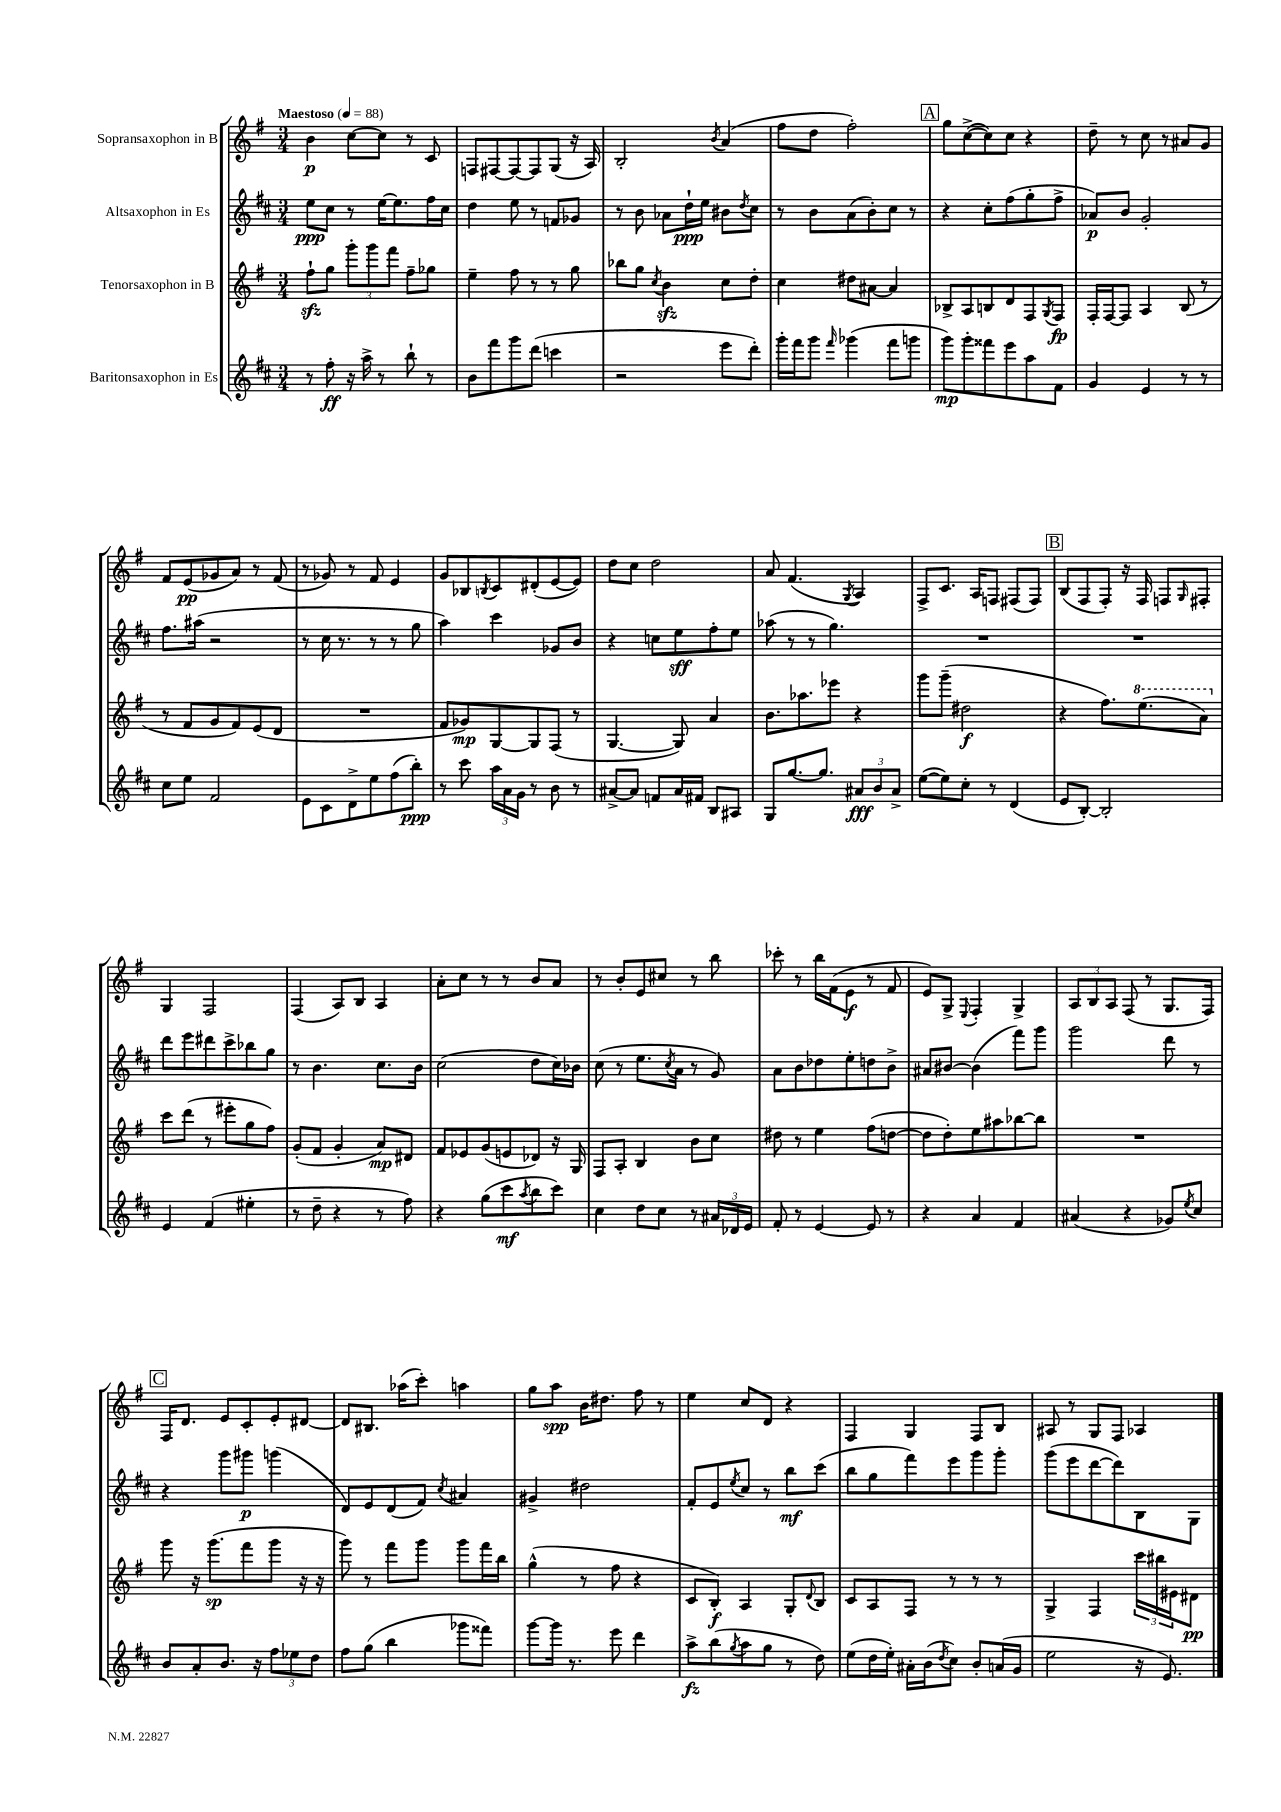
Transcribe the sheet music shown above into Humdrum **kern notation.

**kern	**kern	**kern	**kern
*staff4	*staff3	*staff2	*staff1
*clefG2	*clefG2	*clefG2	*clefG2
*k[f#c#]	*k[f#]	*k[f#c#]	*k[f#]
*M3/4	*M3/4	*M3/4	*M3/4
*MM88	*MM88	*MM88	*MM88
8r	8ff#`	8ee	4b
8ff#'	8gg	8cc#	.
16r	12ggg'	8r	[8cc
16aa^	.	.	.
.	12ggg	.	.
8r	.	[16ee	8cc]
.	12fff#	.	.
.	.	8.ee]	.
8bb`	8ff#~	.	8r
8r	8gg-	16ff#	8c
.	.	16cc#	.
=	=	=	=
8b	4ee~	4dd	8F
8fff#	.	.	[8F#
8ggg	8ff#	8ee	8F#_
(8ddd	8r	8r	8F#]
4ccc	8r	8f	(8G
.	8gg	8g-	16r
.	.	.	16A)
=	=	=	=
2r	8bb-	8r	2B'
.	8gg	8b	.
.	8qcc	.	.
.	4b	8a-	.
.	.	16dd`	.
.	.	16ee	.
.	.	.	8qb
8eee	8cc	8b#	(4a
.	.	8qdd	.
8ddd')	8dd'	8cc#	.
=	=	=	=
16ggg'	4cc	8r	8ff#
16fff#	.	.	.
8ggg	.	8b	8dd
16qqfff#	.	.	.
(4ggg-	8dd#	(8a	2ff#')
.	[8a#	8b')	.
8fff#	4a#]	8cc#	.
8ggg	.	8r	.
=	=	=	=
8ggg)	8B-^	4r	8gg
8ggg'	8A	.	([8cc^
8fff##	8B	8cc#'	8cc])
8eee	8d	(8ff#	8cc
8aa	8F#	8gg'	4r
.	8qG	.	.
8f#	8F#	8ff#^	.
=	=	=	=
4g	16F#'	8a-)	8dd~
.	[16F#	.	.
.	8F#]	8b	8r
4e	4A	2g'	8cc
.	.	.	8r
8r	(8B	.	8a#
8r	8r	.	8g
=	=	=	=
8cc#	8r	8.ff#	8f#
8ee	8f#	.	(8e
.	.	(16aa#	.
2f#	8g	2r	8g-
.	8f#)	.	8a)
.	(8e	.	8r
.	8d	.	(8f#
=	=	=	=
8e	2.r	8r	8r
8c#	.	16cc#	8g-)
.	.	8.r	.
8d^	.	.	8r
8ee	.	8r	8f#
(8ff#	.	8r	4e
8bb')	.	8gg	.
=	=	=	=
8r	8f#	4aa)	8g
8ccc#	8g-)	.	8B-
.	.	.	8qB
24aa	[8G	4ccc#	8c
24a	.	.	.
24g	.	.	.
8r	8G]	.	(8d#'
8b	(8F#	8g-	[8e
8r	8r	8b	8e])
=	=	=	=
[8a#^	[4.G	4r	8dd
8a#]	.	.	8cc
8f	.	8cc	2dd
16a#	8G])	8ee	.
16f#	.	.	.
8B	4a	8ff#'	.
8A#	.	8ee	.
=	=	=	=
8G	8.b	(8aa-	8a
[8.gg	.	8r	(4.f#
.	8.aa-	.	.
.	.	8r	.
8.gg]	.	.	.
.	8eee-	4.gg)	.
.	.	.	8qG
12a#	4r	.	4A)
12b	.	.	.
12a#^	.	.	.
=	=	=	=
([8ee	8ggg	2.r	8F#^
8ee])	(8ggg~	.	8.c
8cc#'	2dd#	.	.
.	.	.	16A
8r	.	.	8F
(4d	.	.	(8F#
.	.	.	8F#)
=	=	=	=
8e	4r	2.r	(8B
[8B')	.	.	8F#
2B']	8.ff#)	.	8F#')
.	.	.	16r
.	(8.eee	.	16F#
.	.	.	8F
.	.	.	16qqG
.	8aa)	.	8F#'
=	=	=	=
4e	8ccc	8ddd	4G
.	(8ddd	8eee	.
(4f#	8r	8ddd#	2F#
.	8eee#'	8ccc#^	.
4ee#'	8gg	8bb-	.
.	8ff#)	8gg	.
=	=	=	=
8r	(8g'	8r	(4F#
8dd~	8f#	4.b	.
4r	4g'	.	8A)
.	.	.	8B
8r	8a)	8.cc#	4A
8ff#)	8d#	.	.
.	.	16b	.
=	=	=	=
4r	8f#	(2cc#	8a'
.	8e-	.	8cc
(8gg	(8g	.	8r
8ccc#	8e	.	8r
8qaa	.	.	.
8bb	8d-)	8dd	8b
8ccc#)	16r	16cc#)	8a
.	16G	16b-	.
=	=	=	=
4cc#	8F#	(8cc#	8r
.	8A'	8r	8b'
8dd	4B	8.ee	8e
8cc#	.	.	8cc#
.	.	8qcc#	.
.	.	16a	.
8r	8b	8r	8r
24a#	8cc	8g)	8bb
24d-	.	.	.
24e	.	.	.
=	=	=	=
8f#'	8dd#	8a	8ccc-'
8r	8r	8b	8r
[4e	4ee	8dd-	16bb
.	.	.	(16f#
.	.	8ee'	8e
8e]	(8ff#	8dd	8r
8r	[8dd	8b^	8f#
=	=	=	=
4r	8dd]	8a#	8e)
.	8dd')	[8b#	8G^
.	.	.	8qqE
4a	8ee	(4b#]	4F#'
.	8aa#	.	.
4f#	[8bb-	8fff#)	4G^
.	8bb-]	8ggg	.
=	=	=	=
(4a#	2.r	2ggg	12A
.	.	.	12B
.	.	.	12A
4r	.	.	(8F#
.	.	.	8r
8g-)	.	8ddd	8.G
8qee	.	.	.
8cc#	.	8r	.
.	.	.	16F#)
=	=	=	=
8b	8ggg	4r	16F#
.	.	.	8.d
8a'	16r	.	.
.	(8.ggg	.	.
8.b	.	8ggg	8e
.	8fff#	8ggg#	8c'
16r	.	.	.
12ff#	8ggg	(4ggg	8e'
12ee-	.	.	.
.	16r	.	[8d#
12dd	.	.	.
.	16r	.	.
=	=	=	=
8ff#	8ggg)	8d)	8d#]
(8gg	8r	8e	8.B#
4bb	8fff#	(8d	.
.	.	.	(16aa-
.	8ggg	8f#)	8ccc')
.	.	8qcc#	.
8ggg-	8ggg	4a#	4aa
8fff##)	16fff#	.	.
.	16bb	.	.
=	=	=	=
[8ggg	(4gg^^	4g#^	8gg
16ggg]	.	.	8aa
8.r	.	.	.
.	8r	2dd#	16b
.	.	.	8.dd#
8eee	8ff#	.	.
4ddd	4r	.	8ff#
.	.	.	8r
=	=	=	=
8aa^	8c	8f#'	4ee
(8bb	8B')	8e	.
8qgg	.	8qee	.
8aa	4A	8cc#	8cc
8gg	.	8r	8d
8r	8G'	8bb	4r
.	8qqd	.	.
8dd)	8B	(8ccc#	.
=	=	=	=
(8ee	8c	8bb	4F#
16dd	8A	8gg	.
16ee')	.	.	.
16a#'	8F#	8fff#)	4G
(16b	.	.	.
8qdd	.	.	.
8cc#)	8r	8eee	.
8b'	8r	8ggg	8F#
(16a	8r	8ggg'	8B
16g	.	.	.
=	=	=	=
2ee	4G^	(8ggg	8A#
.	.	8eee	8r
.	4F#	[8ddd	8G
.	.	8ddd])	8F#
16r	24ccc	8B	4A-
.	24bb#	.	.
8.e)	.	.	.
.	24e#	.	.
.	8d#	8G	.
==	==	==	==
*-	*-	*-	*-
